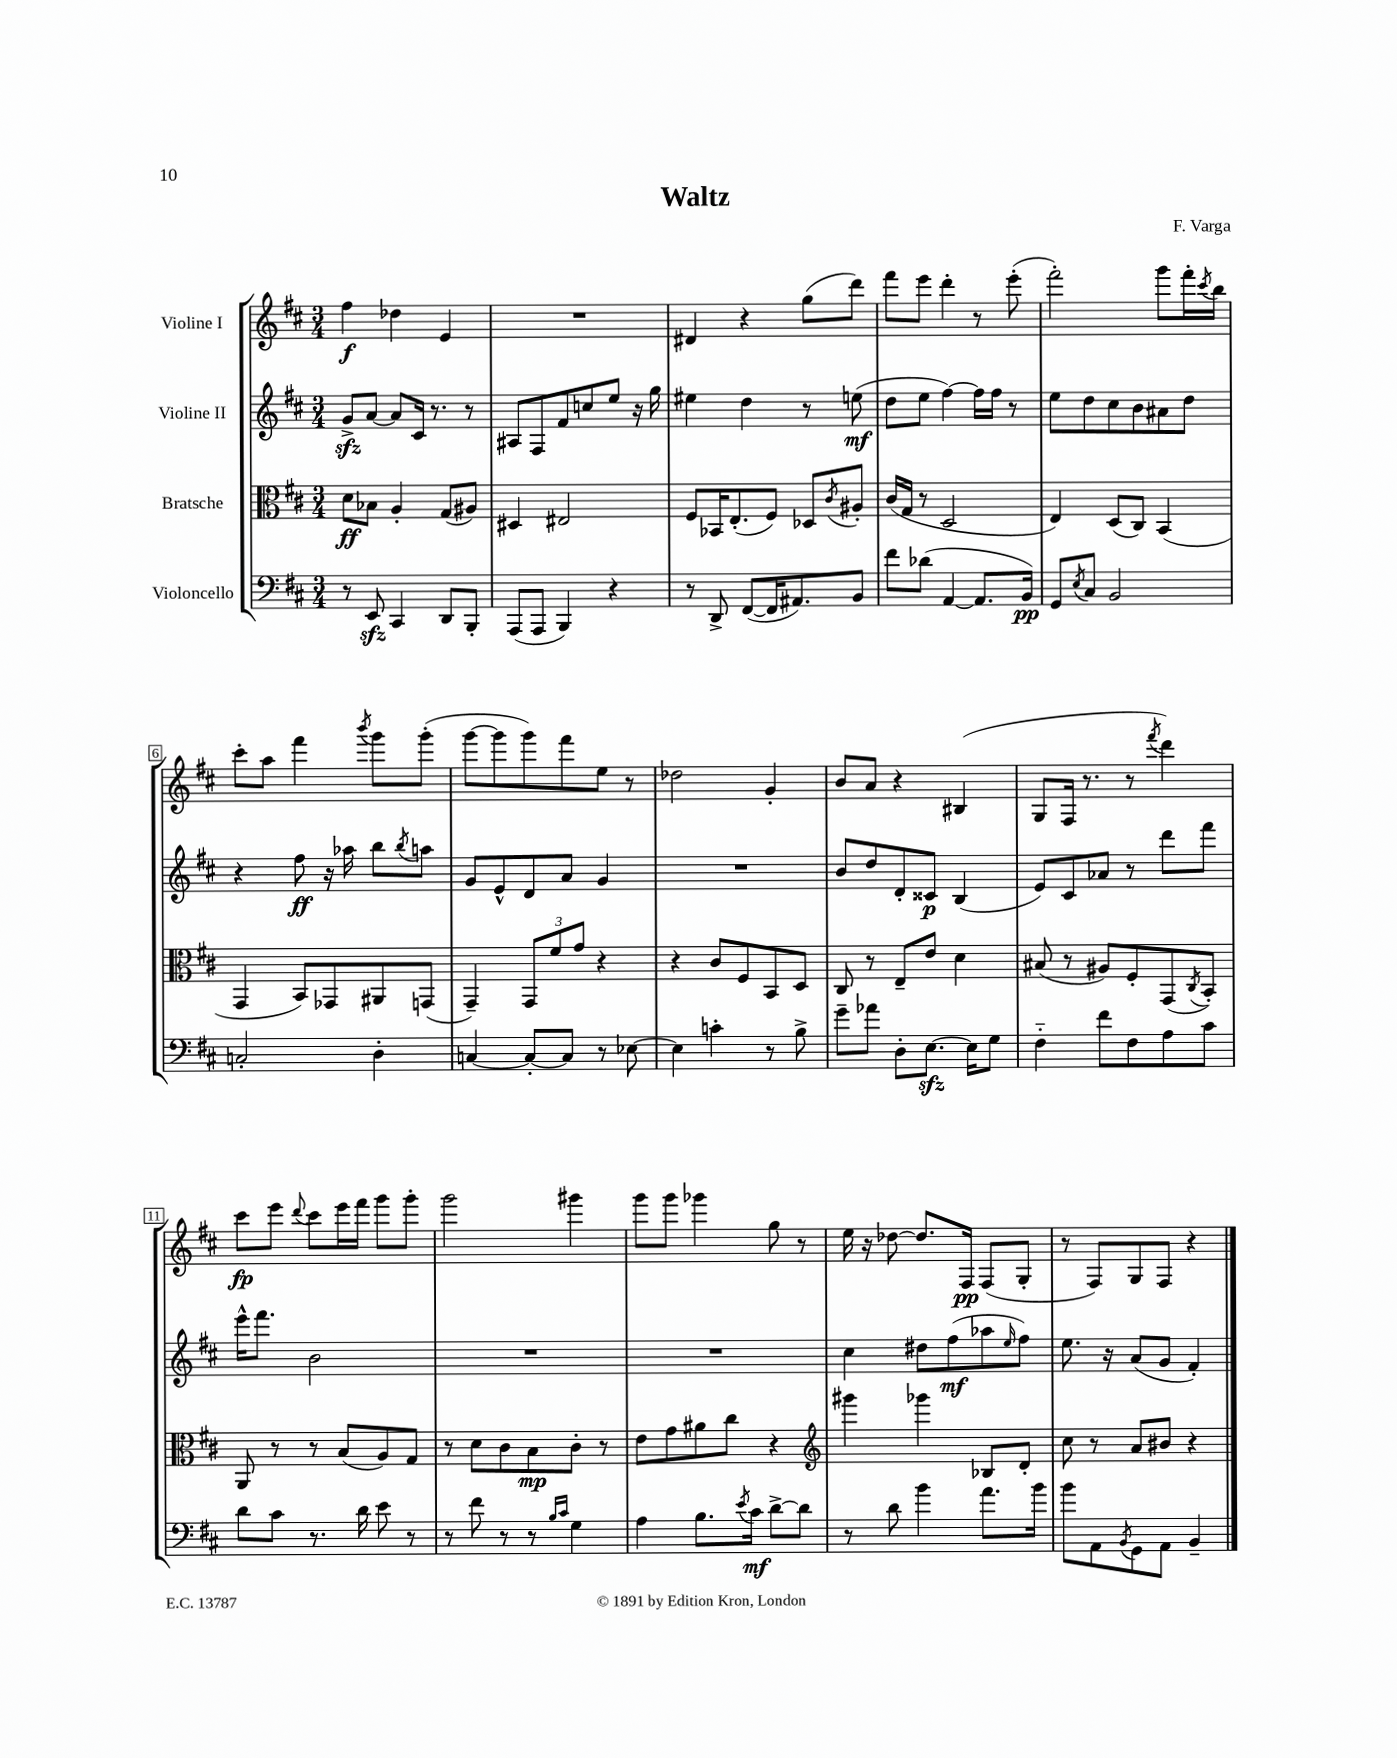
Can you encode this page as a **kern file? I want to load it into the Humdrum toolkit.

**kern	**kern	**kern	**kern
*staff4	*staff3	*staff2	*staff1
*clefF4	*clefC3	*clefG2	*clefG2
*k[f#c#]	*k[f#c#]	*k[f#c#]	*k[f#c#]
*M3/4	*M3/4	*M3/4	*M3/4
8r	8d	8g^	4ff#
8EE	8B-	[8a	.
4CC#	4A'	8a]	4dd-
.	.	16c#	.
.	.	8.r	.
8DD	(8G	.	4e
8BBB'	8A#)	8r	.
=	=	=	=
(8AAA	4D#	8A#	2.r
8AAA	.	8F#	.
4BBB)	2E#	8f#	.
.	.	8cc	.
4r	.	8ee	.
.	.	16r	.
.	.	16gg	.
=	=	=	=
8r	8F#	4ee#	4d#
8DD^	16BB-	.	.
.	(8.E'	.	.
([8FF#	.	4dd	4r
16FF#]	8F#)	.	.
8.AA#)	.	.	.
.	8D-	8r	(8gg
.	8qc#	.	.
8BB	8A#'	(8ee	8ddd)
=	=	=	=
8f#	(16c#	8dd	8fff#
.	16G	.	.
(8d-	8r	8ee	8eee
[4AA	2D	[4ff#)	4ddd'
8.AA]	.	16ff#]	8r
.	.	16ff#	.
.	.	8r	(8eee'
16BB)	.	.	.
=	=	=	=
8GG	4E)	8ee	2fff#')
8qE	.	.	.
8C#	.	8dd	.
2BB	(8D	8cc#	.
.	8C#)	8b	.
.	(4BB	8a#	8ggg
.	.	8dd	16fff#'
.	.	.	8qccc#
.	.	.	16bb
=	=	=	=
2C'	4GG	4r	8ccc#'
.	.	.	8aa
.	8BB)	8ff#	4fff#
.	8GG-	16r	.
.	.	16aa-	.
.	.	.	8qbbb
4D'	8AA#	8bb	8ggg
.	.	8qbb	.
.	(8GG	8aa	(8ggg'
=	=	=	=
[4C	4GG~)	8g	[8ggg
.	.	8e^^	8ggg]
8C'_	12GG	8d	8ggg)
.	12f#	.	.
8C]	.	8a	8fff#
.	12g	.	.
8r	4r	4g	8ee
[8E-	.	.	8r
=	=	=	=
4E-]	4r	2.r	2dd-
4c'	8c#	.	.
.	8F#	.	.
8r	8BB	.	4g'
8B^	8D	.	.
=	=	=	=
8g~	8C#	8b	8b
8a-	8r	8dd	8a
8D'	8E~	8d'	4r
[8.E	8e	8c##	.
.	4d	(4B	(4B#
16E]	.	.	.
8G	.	.	.
=	=	=	=
4F#'~	(8B#	8e)	8G
.	8r	8c#	16F#
.	.	.	8.r
8f#	8A#)	8a-	.
8F#	8F#'	8r	8r
.	.	.	8qfff#
8A	(8GG	8ddd	4ddd)
.	8qC#	.	.
8c#	8BB')	8fff#	.
=	=	=	=
8d	8AA	16eee^^	8ccc#
.	.	8.fff#	.
8c#	8r	.	8eee
.	.	.	8qqddd
8.r	8r	2b	8ccc#
.	(8B	.	16eee
16d	.	.	16fff#
8e	8A)	.	8ggg
8r	8G	.	8ggg'
=	=	=	=
8r	8r	2.r	2ggg
8f#	8d	.	.
8r	8c#	.	.
8r	8B	.	.
16qqB	.	.	.
16qqc#	.	.	.
4G	8c#'	.	4ggg#
.	8r	.	.
=	=	=	=
4A	8e	2.r	8ggg
.	8g	.	8ggg
8.B	8a#	.	4ggg-
.	8cc#	.	.
8qe	.	.	.
16c#	.	.	.
[8d^	4r	.	8gg
8d]	.	.	8r
=	=	=	=
*	*clefG2	*	*
8r	4ggg#	4cc#	16ee
.	.	.	16r
8d	.	.	[8dd-
4b	4ggg-	8dd#	8.dd-]
.	.	(8ff#	.
.	.	.	16F#
8.a	8B-	8aa-	(8F#
.	.	16qqee	.
.	8d'	8ff#)	8G'
16b	.	.	.
=	=	=	=
8b	8cc#	8.ee	8r
8AA	8r	.	8F#)
.	.	16r	.
8qBB	.	.	.
8GG	8a	(8a	8G
8AA	8b#	8g	8F#
4BB~	4r	4f#')	4r
==	==	==	==
*-	*-	*-	*-
